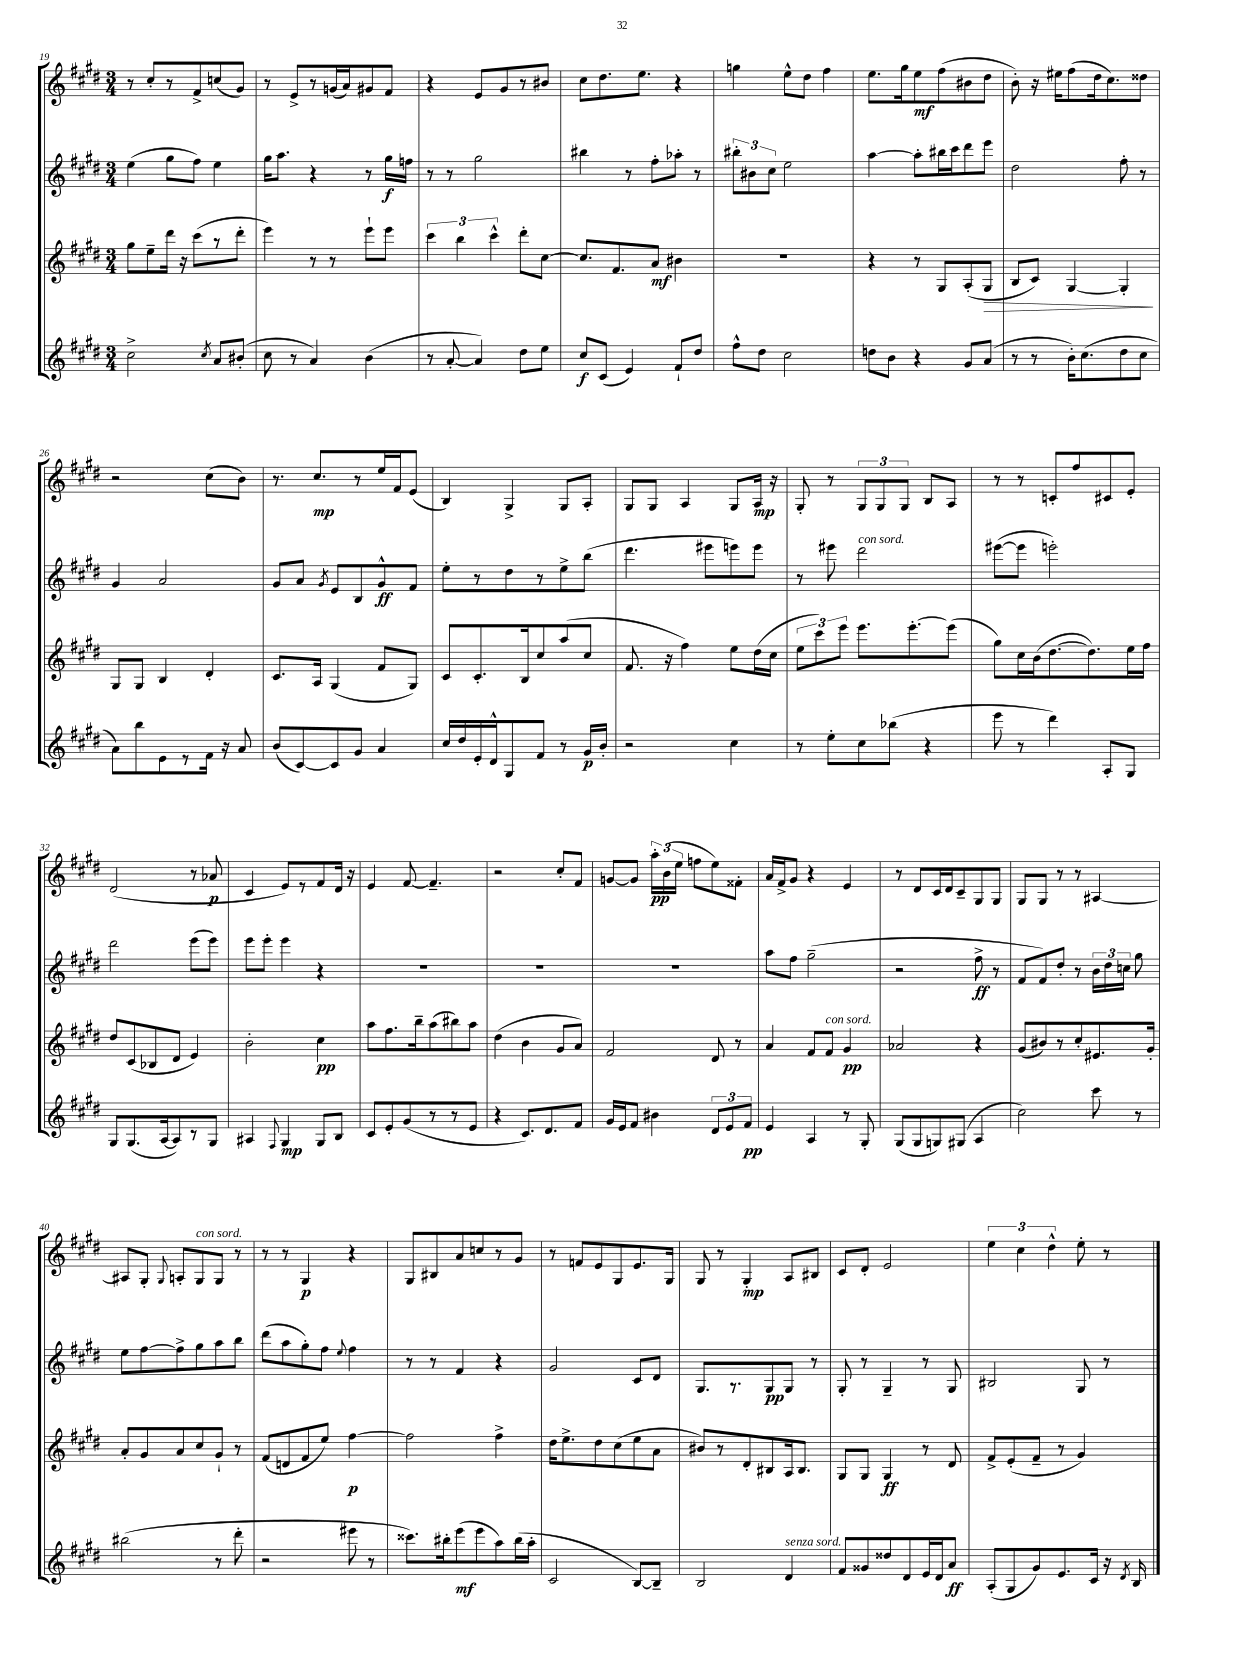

**kern	**dynam	**kern	**dynam	**kern	**dynam	**kern	**dynam
*part4	*part4	*part3	*part3	*part2	*part2	*part1	*part1
*staff4	*staff4	*staff3	*staff3	*staff2	*staff2	*staff1	*staff1
*clefG2	*	*clefG2	*	*clefG2	*	*clefG2	*
*k[f#c#g#d#]	*	*k[f#c#g#d#]	*	*k[f#c#g#d#]	*	*k[f#c#g#d#]	*
*M3/4	*	*M3/4	*	*M3/4	*	*M3/4	*
=19	=19	=19	=19	=19	=19	=19	=19
2cc#^\	.	8gg#\L	.	(4ee\	.	8r	.
.	.	8ee~\	.	.	.	8cc#'/L	.
.	.	16ddd#\Jk	.	8gg#\L	.	8r	.
.	.	16r	.	.	.	.	.
.	.	(8ccc#\L	.	8ff#\J)	.	8f#^/	.
8qcc#/	.	.	.	.	.	.	.
8a/L	.	8r	.	4ee\	.	(8ccn/	.
(8b#X'/J	.	8ddd#'\J	.	.	.	8g#/J)	.
=20	=20	=20	=20	=20	=20	=20	=20
8cc#\	.	4eee\)	.	16gg#\KL	.	8r	.
.	.	.	.	8.aa\J	.	.	.
8r	.	.	.	.	.	8e^/L	.
4a/)	.	8r	.	4r	.	8r	.
.	.	8r	.	.	.	(16gn/L	.
.	.	.	.	.	.	16a/J)	.
(4b\	.	8eee`\L	.	8r	.	8g#X/	.
.	.	8eee\J	.	16gg#\LL	f	8f#/J	.
.	.	.	.	16ffn\JJ	.	.	.
=21	=21	=21	=21	=21	=21	=21	=21
8r	.	6ccc#\	.	8r	.	4r	.
[8a'/	.	.	.	8r	.	.	.
.	.	6bb\	.	.	.	.	.
4a/])	.	.	.	2gg#\	.	8e/L	.
.	.	6ccc#^^\	.	.	.	.	.
.	.	.	.	.	.	8g#/	.
8dd#\L	.	8ddd#'\L	.	.	.	8r	.
8ee\J	.	[8cc#\J	.	.	.	8b#X/J	.
=22	=22	=22	=22	=22	=22	=22	=22
8cc#/L	f	8.cc#/L]	.	4bb#X\	.	8cc#\L	.
(8c#/J	.	.	.	.	.	8.dd#\	.
.	.	8.f#/	.	.	.	.	.
4e/)	.	.	.	8r	.	.	.
.	.	.	.	.	.	8.ee\J	.
.	.	8a/J	mf	8ff#'\L	.	.	.
8f#`/L	.	4b#X\	.	8aa-X'\J	.	4r	.
8dd#/J	.	.	.	8r	.	.	.
=23	=23	=23	=23	=23	=23	=23	=23
8ff#^^\L	.	2.r	.	12bb#X'\L	.	4ggn\	.
.	.	.	.	12b#X\	.	.	.
8dd#\J	.	.	.	.	.	.	.
.	.	.	.	12cc#\J	.	.	.
2cc#\	.	.	.	2ee\	.	8ee^^\L	.
.	.	.	.	.	.	8dd#\J	.
.	.	.	.	.	.	4ff#\	.
=24	=24	=24	=24	=24	=24	=24	=24
8ddn\L	.	4r	.	[4aa\	.	8.ee\L	.
8b\J	.	.	.	.	.	.	.
.	.	.	.	.	.	16gg#\k	.
4r	.	8r	.	8aa'\L]	.	8ee\	mf
.	.	8G#/L	.	16bb#X\L	.	(8ff#\	.
.	.	.	.	16ccc#\J	.	.	.
8g#/L	.	(8A'/	.	8ddd#\	.	8b#X\	.
!	!	!	!LO:HP:b	!	!	!	!
(8a/J	.	8G#/J	>	8eee\J	.	8dd#\J	.
=25	=25	=25	=25	=25	=25	=25	=25
8r	.	8B/L	.	2dd#\	.	8b'\)	.
8r	.	8c#/J)	.	.	.	16r	.
.	.	.	.	.	.	16ee#X\KL	.
16b'\KL)	.	[4G#/	.	.	.	(8ff#\	.
(8.cc#\	.	.	.	.	.	.	.
.	.	.	.	.	.	16dd#\k	.
.	.	.	.	.	.	8.cc#\)	.
8dd#\	.	4G#'/]	.	8ff#'\	.	.	.
8cc#\J	.	.	.	8r	.	8dd##X\J	.
.	.	.	]	.	.	.	.
!!LO:LB:g=z
=26	=26	=26	=26	=26	=26	=26	=26
8a\L)	.	8G#/L	.	4g#/	.	2r	.
8bb\	.	8G#/J	.	.	.	.	.
8e\	.	4B/	.	2a/	.	.	.
8r	.	.	.	.	.	.	.
16f#\Jk	.	4d#'/	.	.	.	(8cc#\L	.
16r	.	.	.	.	.	.	.
8a/	.	.	.	.	.	8b\J)	.
=27	=27	=27	=27	=27	=27	=27	=27
(8b/L	.	8.c#/L	.	8g#/L	.	8.r	.
[8c#/)	.	.	.	8a/J	.	.	.
.	.	16A/Jk	.	.	.	8.cc#/L	mp
.	.	.	.	8qg#/	.	.	.
8c#/]	.	(4G#/	.	8e/L	.	.	.
8g#/J	.	.	.	8B/	.	8r	.
4a/	.	8f#/L	.	8g#^^/	ff	16ee/L	.
.	.	.	.	.	.	16f#/J	.
.	.	8G#/J)	.	8f#/J	.	(8e/J	.
=28	=28	=28	=28	=28	=28	=28	=28
16cc#/LL	.	8c#/L	.	8ee'\L	.	4B/)	.
16dd#/	.	.	.	.	.	.	.
16e'/	.	8.c#'/	.	8r	.	.	.
16d#^^/J	.	.	.	.	.	.	.
8G#/	.	.	.	8dd#\	.	4G#^/	.
.	.	16B/k	.	.	.	.	.
8f#/J	.	8cc#/	.	8r	.	.	.
8r	.	(8aa/	.	8ee^\	.	8G#/L	.
16g#/LL	p	8cc#/J	.	(8bb\J	.	8A'/J	.
16b'/JJ	.	.	.	.	.	.	.
=29	=29	=29	=29	=29	=29	=29	=29
2r	.	8.f#/	.	4.ddd#\	.	8G#/L	.
.	.	.	.	.	.	8G#/J	.
.	.	16r	.	.	.	.	.
.	.	4ff#\)	.	.	.	4A/	.
.	.	.	.	8eee#X\L	.	.	.
4cc#\	.	8ee\L	.	8eeen\)	.	8G#/L	.
.	.	(16dd#\L	.	8eee\J	.	16A/Jk	mp
.	.	16cc#\JJ	.	.	.	16r	.
=30	=30	=30	=30	=30	=30	=30	=30
8r	.	12ee\L	.	8r	.	8G#'/	.
.	.	12ccc#\)	.	.	.	.	.
8ee'\L	.	.	.	8eee#X\	.	8r	.
.	.	12eee\J	.	.	.	.	.
!	!	!	!	!LO:TX:a:i:t=con sord.	!	!	!
8cc#\	.	8.eee\L	.	2ddd#\	.	12G#/L	.
.	.	.	.	.	.	12G#/	.
(8bb-X\J	.	.	.	.	.	.	.
.	.	.	.	.	.	12G#/J	.
.	.	[8.eee'\	.	.	.	.	.
4r	.	.	.	.	.	8B/L	.
.	.	(8eee\J]	.	.	.	8A/J	.
=31	=31	=31	=31	=31	=31	=31	=31
8eee\	.	8gg#\L)	.	([8eee#X\L	.	8r	.
8r	.	16cc#\L	.	8eee#\J]	.	8r	.
.	.	(16b\J	.	.	.	.	.
4ddd#\)	.	[8.dd#\	.	2eeen'\)	.	8cn'/L	.
.	.	.	.	.	.	8ff#/	.
.	.	8.dd#\])	.	.	.	.	.
8A'/L	.	.	.	.	.	8c#X/	.
8G#/J	.	16ee\L	.	.	.	8e'/J	.
.	.	16ff#\JJ	.	.	.	.	.
!!LO:LB:g=z
=32	=32	=32	=32	=32	=32	=32	=32
8G#/L	.	8dd#/L	.	2ddd#\	.	(2d#/	.
(8.G#/	.	(8c#/	.	.	.	.	.
.	.	8B-X/	.	.	.	.	.
[16A/k	.	.	.	.	.	.	.
8A/])	.	8d#/J	.	.	.	.	.
8r	.	4e/)	.	(8eee\L	.	8r	.
8G#/J	.	.	.	8eee\J)	.	8a-X/	p
=33	=33	=33	=33	=33	=33	=33	=33
4A#X/	.	2b'\	.	8eee\L	.	4c#/	.
.	.	.	.	8eee'\J	.	.	.
8qqF#/	.	.	.	.	.	.	.
4G#/	mp	.	.	4eee\	.	8e/L)	.
.	.	.	.	.	.	8r	.
8G#/L	.	4cc#\	pp	4r	.	8f#/	.
8B/J	.	.	.	.	.	16d#/Jk	.
.	.	.	.	.	.	16r	.
=34	=34	=34	=34	=34	=34	=34	=34
8c#/L	.	8aa\L	.	2.r	.	4e/	.
8e'/	.	8.ff#\	.	.	.	.	.
(8g#/	.	.	.	.	.	[8f#/	.
.	.	16bb~\k	.	.	.	.	.
8r	.	(8aa\	.	.	.	4.f#~/]	.
8r	.	8bb#X\)	.	.	.	.	.
8e/J	.	8aa\J	.	.	.	.	.
=35	=35	=35	=35	=35	=35	=35	=35
4r	.	(4dd#\	.	2.r	.	2r	.
8.c#/L)	.	4b\	.	.	.	.	.
8.d#/	.	.	.	.	.	.	.
.	.	8g#/L	.	.	.	8cc#'/L	.
8f#/J	.	8a/J)	.	.	.	8f#/J	.
=36	=36	=36	=36	=36	=36	=36	=36
16g#/LL	.	2f#/	.	2.r	.	[8gn/L	.
16e/J	.	.	.	.	.	.	.
8f#/J	.	.	.	.	.	8g/J]	.
4b#X\	.	.	.	.	.	24aa'\LL	pp
.	.	.	.	.	.	(24b\	.
.	.	.	.	.	.	24ee\JJ	.
.	.	.	.	.	.	8ffn\L	.
12d#/L	.	8d#/	.	.	.	8ee\)	.
12e/	.	.	.	.	.	.	.
.	.	8r	.	.	.	8f##X'\J	.
12f#/J	pp	.	.	.	.	.	.
=37	=37	=37	=37	=37	=37	=37	=37
4e/	.	4a/	.	8aa\L	.	16a/LL	.
.	.	.	.	.	.	16f#^/J	.
.	.	.	.	8ff#\J	.	8g#/J	.
4A/	.	8f#/L	.	(2gg#~\	.	4r	.
!	!	!LO:TX:a:i:t=con sord.	!	!	!	!	!
.	.	8f#/J	.	.	.	.	.
8r	.	4g#/	pp	.	.	4e/	.
8G#'/	.	.	.	.	.	.	.
=38	=38	=38	=38	=38	=38	=38	=38
(8G#/L	.	2a-X/	.	2r	.	8r	.
8G#/	.	.	.	.	.	8d#/L	.
8Gn/)	.	.	.	.	.	16c#/L	.
.	.	.	.	.	.	16d#/J	.
(8G#X/J	.	.	.	.	.	8c#~/	.
4A/	.	4r	.	8ff#^\	ff	8G#/	.
.	.	.	.	8r	.	8G#/J	.
=39	=39	=39	=39	=39	=39	=39	=39
2cc#\)	.	(8g#/L	.	8f#/L	.	8G#/L	.
.	.	8b#X/)	.	8f#/)	.	8G#/J	.
.	.	8r	.	8dd#'/J	.	8r	.
.	.	8cc#'/	.	8r	.	8r	.
8ccc#\	.	8.e#X/	.	24b\LL	.	[4A#X/	.
.	.	.	.	24dd#\	.	.	.
.	.	.	.	24ccn\JJ	.	.	.
8r	.	.	.	8gg#\	.	.	.
.	.	16g#'/Jk	.	.	.	.	.
!!LO:LB:g=z
=40	=40	=40	=40	=40	=40	=40	=40
(2bb#X\	.	8a'/L	.	8ee\L	.	8A#X/L]	.
.	.	8g#/	.	[8ff#\	.	8G#'/J	.
.	.	.	.	.	.	8qqG#/	.
.	.	8a/	.	8ff#^\]	.	8An'/L	.
!	!	!	!	!	!	!LO:TX:a:i:t=con sord.	!
.	.	8cc#/	.	8gg#\	.	8G#/	.
8r	.	8g#`/J	.	8aa\	.	8G#/J	.
8ddd#'\	.	8r	.	8bb\J	.	8r	.
=41	=41	=41	=41	=41	=41	=41	=41
2r	.	(8f#/L	.	(8ddd#\L	.	8r	.
.	.	8dn/	.	8aa\	.	8r	.
.	.	8f#/	.	8gg#'\)	.	4G#/	p
.	.	8ee/J)	.	8ff#\J	.	.	.
.	.	.	.	8qqee/	.	.	.
8eee#X\	.	[4ff#\	p	4ff#\	.	4r	.
8r	.	.	.	.	.	.	.
=42	=42	=42	=42	=42	=42	=42	=42
8.ccc##X\L)	.	2ff#\]	.	8r	.	8G#/L	.
.	.	.	.	8r	.	8B#X/	.
16bb#X'\k	.	.	.	.	.	.	.
(8eee\	mf	.	.	4f#/	.	8a/	.
8eee\	.	.	.	.	.	8ccn/	.
8aa\)	.	4ff#^\	.	4r	.	8r	.
(16bb#\L	.	.	.	.	.	8g#/J	.
16aa'\JJ	.	.	.	.	.	.	.
=43	=43	=43	=43	=43	=43	=43	=43
2c#/	.	16dd#\KL	.	2g#/	.	8r	.
.	.	8.ee^\	.	.	.	.	.
.	.	.	.	.	.	8fn/L	.
.	.	8dd#\	.	.	.	8e/	.
.	.	(8cc#\	.	.	.	8G#/	.
[8B/L)	.	8ee\	.	8c#/L	.	8.e/	.
8B~/J]	.	8a\J	.	8d#/J	.	.	.
.	.	.	.	.	.	16G#/Jk	.
=44	=44	=44	=44	=44	=44	=44	=44
2B/	.	8b#X/L)	.	8.G#/L	.	8G#/	.
.	.	8r	.	.	.	8r	.
.	.	.	.	8.r	.	.	.
.	.	8d#'/	.	.	.	4G#'/	mp
.	.	8B#X/	.	8G#/	pp	.	.
!LO:TX:a:i:t=senza sord.	!	!	!	!	!	!	!
4d#/	.	16A/k	.	8G#/J	.	8A/L	.
.	.	8.B#/J	.	.	.	.	.
.	.	.	.	8r	.	8B#X/J	.
=45	=45	=45	=45	=45	=45	=45	=45
8f#/L	.	8G#/L	.	8G#'/	.	8c#/L	.
8g##X/	.	8G#/J	.	8r	.	8d#'/J	.
8dd##X/	.	4G#/	ff	4G#~/	.	2e/	.
8d#/	.	.	.	.	.	.	.
16e/L	.	8r	.	8r	.	.	.
16d#/J	.	.	.	.	.	.	.
8a/J	ff	8d#/	.	8G#/	.	.	.
=46	=46	=46	=46	=46	=46	=46	=46
(8A'/L	.	8f#^/L	.	2B#X/	.	6ee\	.
8G#/	.	(8e'/	.	.	.	.	.
.	.	.	.	.	.	6cc#\	.
8g#/)	.	8f#~/J	.	.	.	.	.
.	.	.	.	.	.	6dd#^^\	.
8.e/	.	8r	.	.	.	.	.
.	.	4g#/)	.	8G#/	.	8ee'\	.
16c#/Jk	.	.	.	.	.	.	.
16r	.	.	.	8r	.	8r	.
8qd#/	.	.	.	.	.	.	.
16B/	.	.	.	.	.	.	.
==	==	==	==	==	==	==	==
*-	*-	*-	*-	*-	*-	*-	*-
